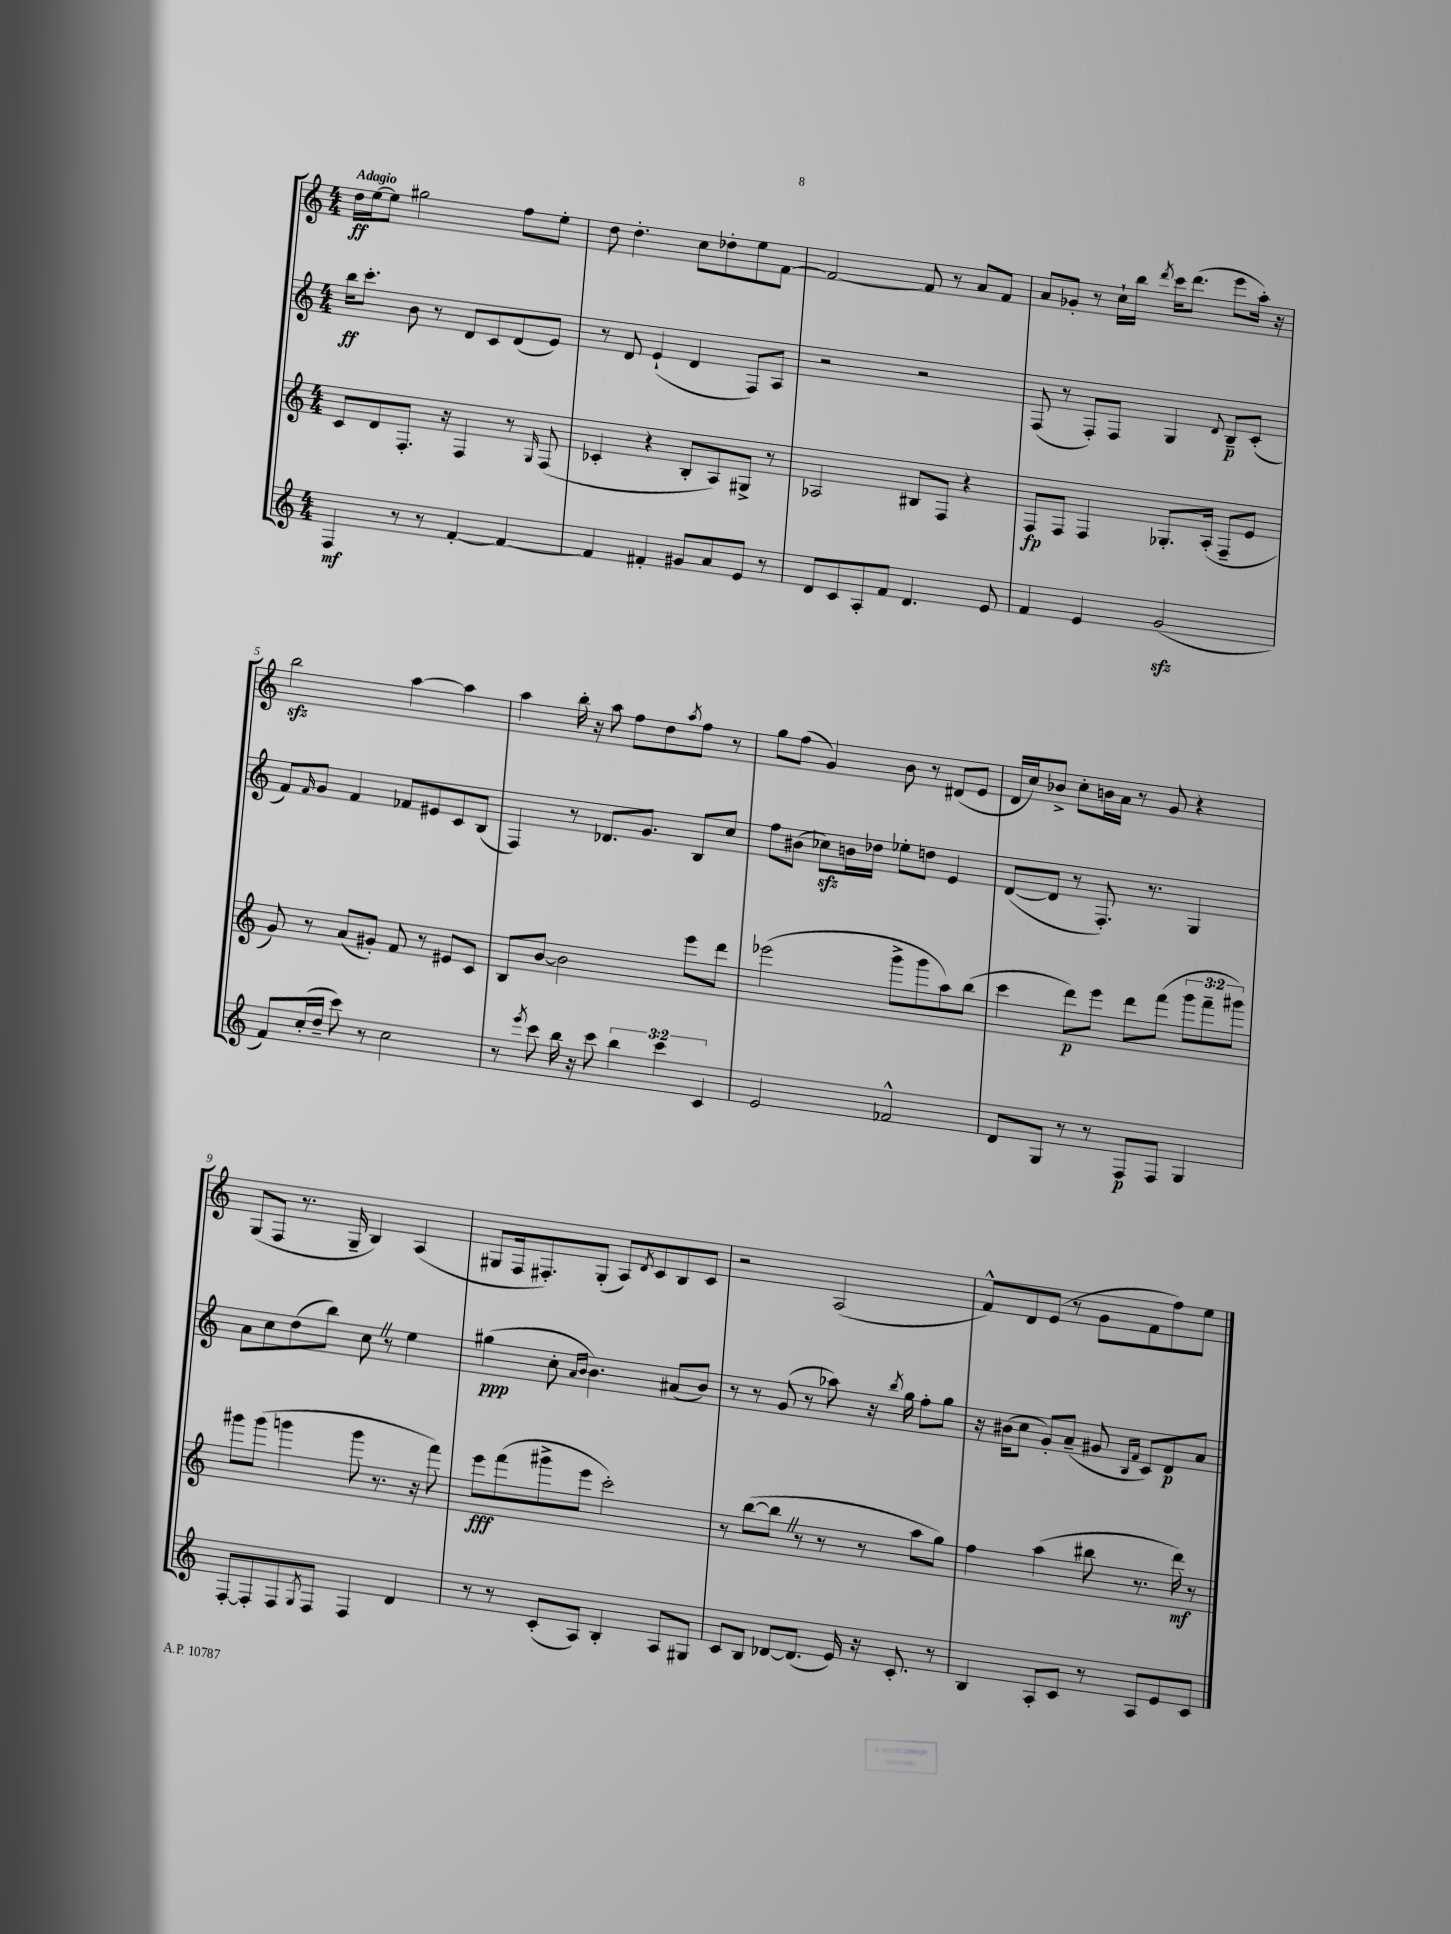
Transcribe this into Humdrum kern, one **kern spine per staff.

**kern	**dynam	**kern	**dynam	**kern	**dynam	**kern	**dynam
*part4	*part4	*part3	*part3	*part2	*part2	*part1	*part1
*staff4	*staff4	*staff3	*staff3	*staff2	*staff2	*staff1	*staff1
*clefG2	*	*clefG2	*	*clefG2	*	*clefG2	*
*k[]	*	*k[]	*	*k[]	*	*k[]	*
*M4/4	*	*M4/4	*	*M4/4	*	*M4/4	*
=1	=1	=1	=1	=1	=1	=1	=1
!	!	!	!	!	!	!LO:TX:a:B:t=Adagio	!
4F/	mf	8c/L	.	16bb\KL	ff	16dd\LL	ff
.	.	.	.	8.ccc'\J	.	[16ee\J	.
.	.	8d/	.	.	.	8ee\J]	.
8r	.	8.F'/J	.	8b\	.	2gg#X\	.
8r	.	.	.	8r	.	.	.
.	.	16r	.	.	.	.	.
[4f'/	.	4F/	.	8d/L	.	.	.
.	.	.	.	8c/	.	.	.
4f/_	.	8r	.	(8d/	.	8ff\L	.
.	.	16qqG/	.	.	.	.	.
.	.	(8F/	.	8e/J)	.	8ee'\J	.
=2	=2	=2	=2	=2	=2	=2	=2
4f/]	.	4c-X'/	.	8r	.	8dd\	.
.	.	.	.	8d/	.	4.dd'\	.
4f#X'/	.	4r	.	(4e`/	.	.	.
8g#X/L	.	8B'/L	.	4d/	.	8cc\L	.
8a/	.	8A/)	.	.	.	8dd-X'\	.
8e/J	.	8G#X^/J	.	8F/L)	.	8ee\	.
8r	.	8r	.	8A/J	.	[8f\J	.
=3	=3	=3	=3	=3	=3	=3	=3
8d/L	.	2A-X/	.	2r	.	2f/_	.
8c/	.	.	.	.	.	.	.
8A'/	.	.	.	.	.	.	.
8f/J	.	.	.	.	.	.	.
4.d/	.	8B#X/L	.	2r	.	8f/]	.
.	.	8F/J	.	.	.	8r	.
.	.	4r	.	.	.	8a/L	.
8e/	.	.	.	.	.	8f/J	.
=4	=4	=4	=4	=4	=4	=4	=4
4f/	.	8F/L	fp	(8F/	.	8a/L	.
.	.	8F/J	.	8r	.	8g-X'/J	.
4e/	.	4F/	.	8F'/L)	.	8r	.
.	.	.	.	8F/J	.	16cc`\LL	.
.	.	.	.	.	.	16bb\JJ	.
.	.	.	.	.	.	8qddd/	.
(2gzz/	.	8.G-X'/L	.	4G/	.	16ccc\KL	.
.	.	.	.	.	.	(8.ddd\J	.
.	.	(16A'/Jk	.	.	.	.	.
.	.	.	.	8qqd/	.	.	.
.	.	8F~/L	.	8B~/L	p	8eee\L	.
.	.	8e/J	.	(8c'/J	.	16aa'\Jk)	.
.	.	.	.	.	.	16r	.
!!LO:LB:g=z
=5	=5	=5	=5	=5	=5	=5	=5
8f/L)	.	8g/)	.	8f/L)	.	2bbzz\	.
.	.	.	.	16qqf/	.	.	.
(16cc'/L	.	8r	.	8g/J	.	.	.
16dd~/JJ	.	.	.	.	.	.	.
8ccc\)	.	(8a/L	.	4f/	.	.	.
8r	.	8g#X'/J)	.	.	.	.	.
2cc\	.	8f/	.	8f-X/L	.	[4aa\	.
.	.	8r	.	8e#X/	.	.	.
.	.	8e#X/L	.	8c/	.	4aa\]	.
.	.	8c/J	.	(8B/J	.	.	.
=6	=6	=6	=6	=6	=6	=6	=6
8r	.	8B/L	.	4F/)	.	4aa\	.
8qeee/	.	.	.	.	.	.	.
8ccc\	.	[8b/J	.	.	.	.	.
16bb\	.	2b\]	.	8r	.	16bb'\	.
16r	.	.	.	.	.	16r	.
8ccc\	.	.	.	8.d-X/L	.	8aa\	.
6bb\	.	.	.	.	.	8ff\L	.
.	.	.	.	8.g/J	.	.	.
.	.	.	.	.	.	8dd\	.
6ccc\	.	.	.	.	.	.	.
.	.	.	.	.	.	8qaa/	.
.	.	8eee\L	.	8B/L	.	8ff\J	.
6c/	.	.	.	.	.	.	.
.	.	8ddd\J	.	8cc/J	.	8r	.
=7	=7	=7	=7	=7	=7	=7	=7
2e/	.	(2eee-X\	.	8ff\L	.	8gg\L	.
.	.	.	.	(8b#X\J	.	(8ff\J	.
.	.	.	.	8cc-Xzz\L)	.	4g/)	.
.	.	.	.	16bn\L	.	.	.
.	.	.	.	16dd-X\JJ	.	.	.
2f-X^^/	.	8ggg^\L	.	8ee-X'\L	.	8b\	.
.	.	8ggg\	.	8ddn\J	.	8r	.
.	.	8aa\)	.	4e/	.	(8d#X/L	.
.	.	(8bb\J	.	.	.	8e/J	.
=8	=8	=8	=8	=8	=8	=8	=8
8d/L	.	4ccc\	.	([8d/L	.	16d/LL	.
.	.	.	.	.	.	16cc/J)	.
8G/J	.	.	.	8d/J]	.	8b-X^/J	.
8r	.	8ddd\L)	p	8r	.	8cc'\L	.
8r	.	8eee\J	.	8.F'/)	.	16bn\L	.
.	.	.	.	.	.	16a\JJ	.
8F/L	p	8ddd\L	.	.	.	8r	.
.	.	.	.	8.r	.	.	.
8F/J	.	(8fff\J	.	.	.	8g/	.
4G/	.	12ggg\L	.	4G/	.	4r	.
.	.	12fff~\	.	.	.	.	.
.	.	12ggg#X\J)	.	.	.	.	.
!!LO:LB:g=z
=9	=9	=9	=9	=9	=9	=9	=9
[8F'/L	.	8ggg#X\L	.	8a\L	.	(8G/L	.
8F'/]	.	(8ggg#\J	.	8cc\	.	8F/J	.
8F/	.	4gggn\	.	(8dd\	.	8.r	.
8qG/	.	.	.	.	.	.	.
8F/J	.	.	.	8bb\J)	.	.	.
.	.	.	.	.	.	16G~/	.
4F/	.	8ggg\	.	8ccZ\	.	4B/)	.
.	.	8.r	.	8r	.	.	.
4d/	.	.	.	4ee\	.	(4A/	.
.	.	16r	.	.	.	.	.
.	.	8fff\)	.	.	.	.	.
=10	=10	=10	=10	=10	=10	=10	=10
8r	.	8eee\L	fff	(4gg#X\	ppp	8G#X/L	.
8r	.	(8fff\	.	.	.	16F/k	.
.	.	.	.	.	.	8.F#X'/)	.
(8c'/L	.	8ggg#X^\	.	8cc'\	.	.	.
.	.	.	.	16qqa/LL	.	.	.
.	.	.	.	16qqb/JJ	.	.	.
8A/J)	.	8eee\J	.	4.b\)	.	(8G#'/J	.
4B'/	.	2ccc'\)	.	.	.	8A/L)	.
.	.	.	.	.	.	8qd/	.
.	.	.	.	.	.	8c/	.
8A/L	.	.	.	(8a#X/L	.	8B/	.
8G#X/J	.	.	.	8b/J)	.	8c/J	.
=11	=11	=11	=11	=11	=11	=11	=11
8c/L	.	8r	.	8r	.	2r	.
8B/J	.	([8bb\L	.	8r	.	.	.
[8d-X/L	.	8bbZ\J]	.	(8g/	.	.	.
(8.d-/J]	.	8r	.	8r	.	.	.
.	.	8r	.	8aa-X\)	.	(2A/	.
16e/)	.	.	.	.	.	.	.
16r	.	8r	.	16r	.	.	.
.	.	.	.	8qbb/	.	.	.
8.c'/	.	.	.	16gg\	.	.	.
.	.	8aa\L	.	8ff'\L	.	.	.
8r	.	8gg\J)	.	8gg\J	.	.	.
=12	=12	=12	=12	=12	=12	=12	=12
4B/	.	4ff\	.	16r	.	8f^^/L)	.
.	.	.	.	(16b#X\KL	.	.	.
.	.	.	.	8cc\J	.	8d/	.
8A'/L	.	(4aa\	.	8g'/L)	.	(8e/J	.
8c/J	.	.	.	(8a~/J	.	8r	.
8r	.	8bb#X\	.	8g#X/	.	8g\L	.
.	.	.	.	16qqB/LL	.	.	.
.	.	.	.	16qqf/JJ	.	.	.
8A/L	.	8.r	.	8c/L)	.	8f\	.
8e/	.	.	.	8d/	p	8ff\)	.
.	.	16ddd\)	mf	.	.	.	.
8c/J	.	8r	.	8a/J	.	8ee\J	.
==	==	==	==	==	==	==	==
*-	*-	*-	*-	*-	*-	*-	*-
